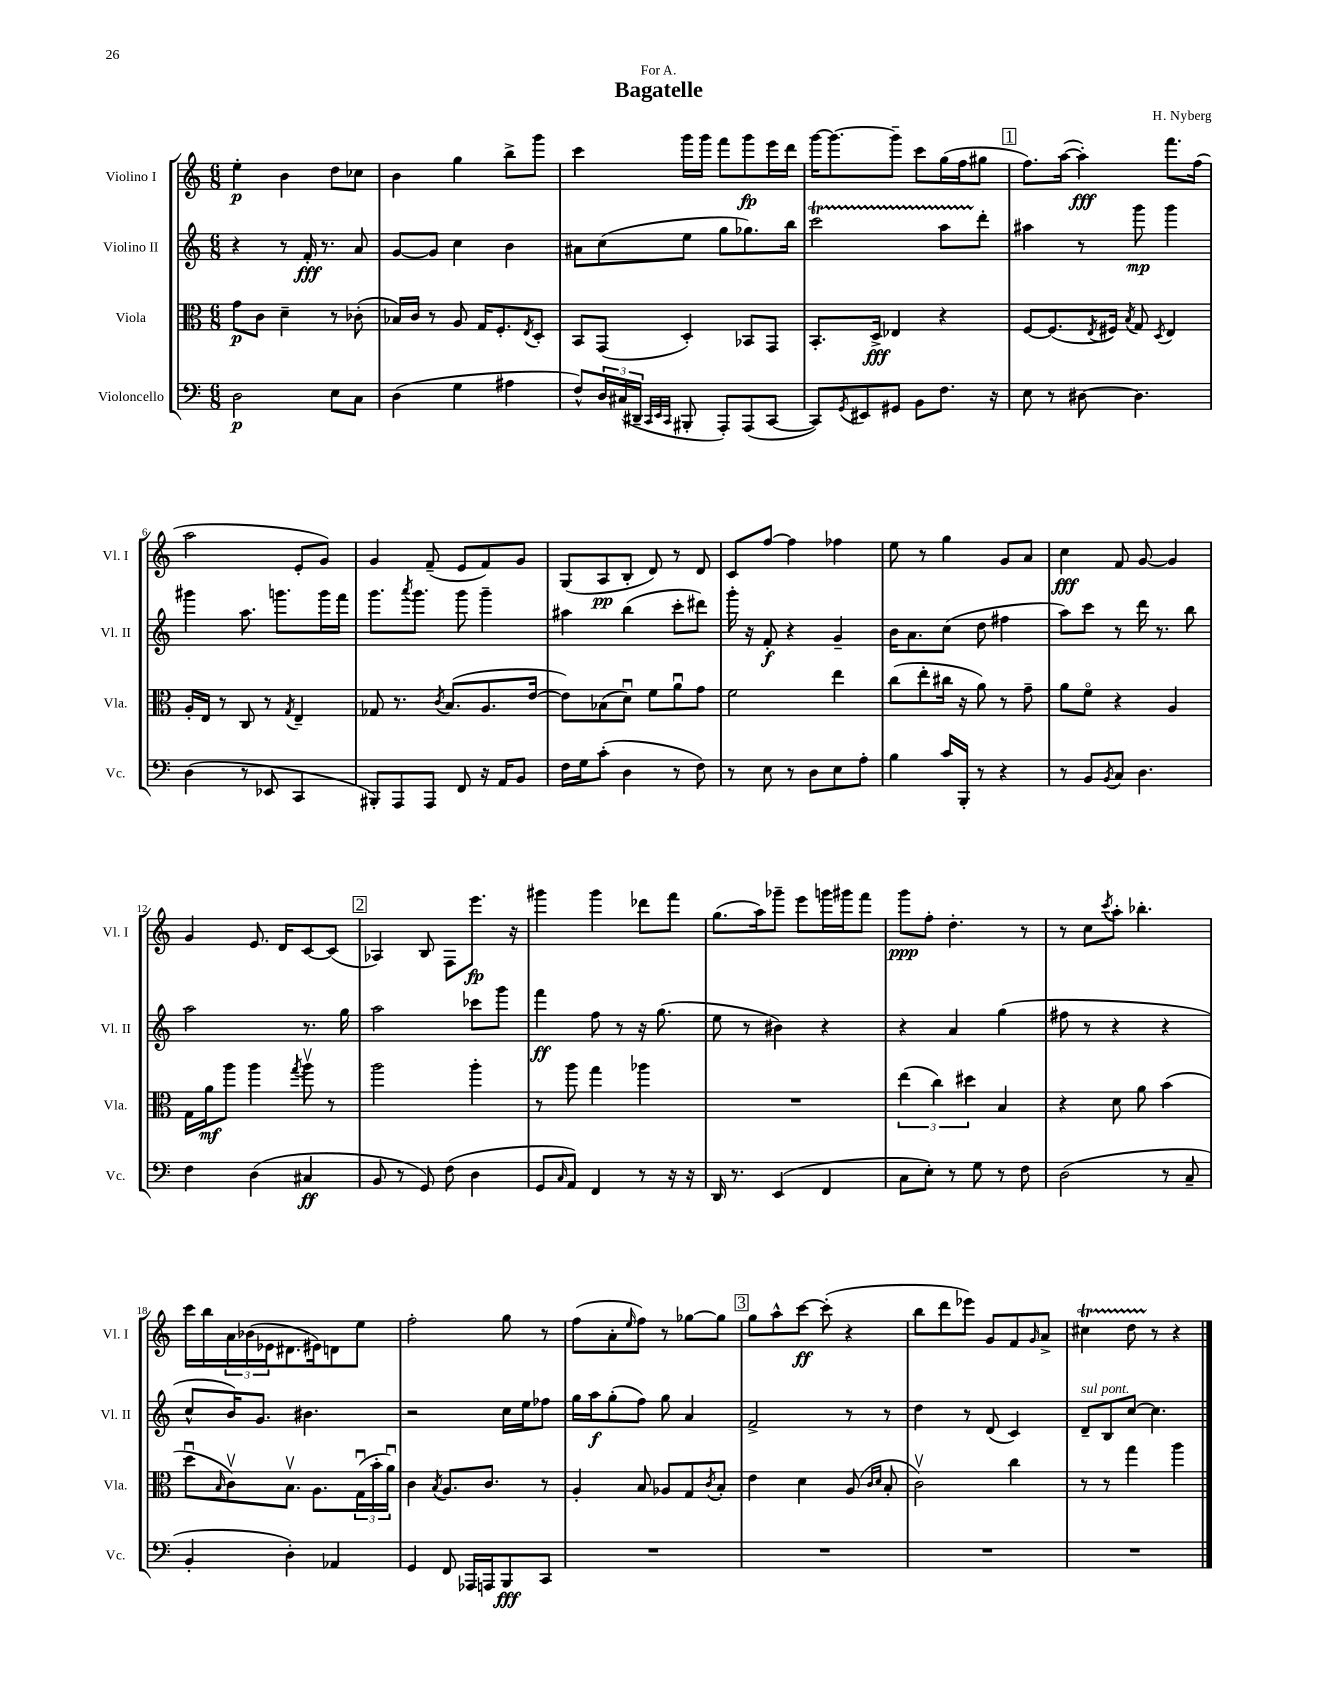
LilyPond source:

\header { title = "Bagatelle" composer = "H. Nyberg" dedication = "For A." }
<<
\new StaffGroup <<
\new Staff = "s0" \with { instrumentName = "Violino I" shortInstrumentName = "Vl. I" } {
    \clef treble \key c \major \numericTimeSignature \time 6/8
    e''4-.\p b'4 d''8 ces''8 |
    b'4 g''4 b''8-> g'''8 |
    c'''4 g'''16 g'''16 f'''8 g'''8\fp e'''16 d'''16 |
    g'''16~ g'''8.~ g'''8-- c'''8 g''16( f''16 gis''8 |
    \mark \markup { \box "1" } f''8.) a''16~( a''4-.\fff) f'''8. f''16( |
    a''2 e'8-. g'8) |
    g'4 f'8--( e'8 f'8) g'8 |
    g8( a8\pp b8-. d'8) r8 d'8 |
    c'8 f''8~ f''4 fes''4 |
    e''8 r8 g''4 g'8 a'8 |
    c''4\fff f'8 g'8~ g'4 |
    g'4 e'8. d'16 c'8~ c'8( |
    \mark \markup { \box "2" } aes4) b8 f8 e'''8.\fp r16 |
    gis'''4 gis'''4 des'''8 f'''8 |
    g''8.( a''16) ges'''8-- e'''8 g'''16 gis'''16 f'''8 |
    g'''8\ppp f''8-. d''4.-. r8 |
    r8 c''8 \acciaccatura { c'''8 } a''8-. bes''4.-. |
    c'''16 b''16 \tuplet 3/2 { a'16 bes'16( ees'16 } dis'8. eis'16) d'8 e''8 |
    f''2-. g''8 r8 |
    f''8( a'8-. \grace { e''16 } f''8) r8 ges''8~ ges''8 |
    \mark \markup { \box "3" } g''8 a''8-^ c'''8~\ff c'''8-.( r4 |
    b''8 d'''8 ees'''8) g'8 f'8 \grace { g'16 } a'8-> |
    cis''4\startTrillSpan d''8 r8\stopTrillSpan r4 \bar "|." |
}
\new Staff = "s1" \with { instrumentName = "Violino II" shortInstrumentName = "Vl. II" } {
    \clef treble \key c \major \numericTimeSignature \time 6/8
    r4 r8 f'16-.\fff r8. a'8 |
    g'8~ g'8 c''4 b'4 |
    ais'8 c''8( e''8 g''8 ges''8.) b''16 |
    c'''2\startTrillSpan a''8 d'''8-.\stopTrillSpan |
    \mark \markup { \box "1" } ais''4 r8 g'''8\mp g'''4 |
    gis'''4 a''8. g'''8. g'''16 f'''16 |
    g'''8. \acciaccatura { a'''8 } g'''8. g'''8 g'''4-- |
    ais''4 b''4( c'''8-. dis'''8) |
    g'''16-. r16 f'8-.\f r4 g'4-- |
    b'16 a'8. c''8( d''8 fis''4 |
    a''8) c'''8 r8 d'''16 r8. b''8 |
    a''2 r8. g''16 |
    \mark \markup { \box "2" } a''2 ces'''8 g'''8 |
    f'''4\ff f''8 r8 r16 g''8.( |
    e''8 r8 bis'4) r4 |
    r4 a'4 g''4( |
    fis''8 r8 r4 r4 |
    c''8-^ b'16) g'8. bis'4. |
    r2 c''16 e''16 fes''8 |
    g''16 a''16\f g''8-.( f''8) g''8 a'4 |
    \mark \markup { \box "3" } f'2-> r8 r8 |
    d''4 r8 d'8( c'4) |
    d'8--^\markup { \italic "sul pont." } b8 c''8~ c''4. \bar "|." |
}
\new Staff = "s2" \with { instrumentName = "Viola" shortInstrumentName = "Vla." } {
    \clef alto \key c \major \numericTimeSignature \time 6/8
    g'8\p c'8 d'4-- r8 ces'8-.( |
    bes16) c'16 r8 a8 g16 f8.-. \acciaccatura { e8 } d8-. |
    b,8 g,8( d4-.) bes,8 g,8 |
    b,8.-. d16->\fff ees4 r4 |
    \mark \markup { \box "1" } f8~ f8.( \acciaccatura { e8 } fis16) \acciaccatura { b8 } g8 \acciaccatura { d8 } e4 |
    a16-. e16 r8 c8 r8 \acciaccatura { g8 } e4-- |
    ges8 r8. \acciaccatura { c'8 } b8.( a8. e'16~ |
    e'8) bes8( d'8\downbow) f'8 a'8\downbow g'8 |
    f'2 e''4 |
    c''8( e''8-. cis''16 r16 a'8) r8 g'8-- |
    a'8 f'8\flageolet r4 a4 |
    g16 a'16\mf a''8 a''4 \acciaccatura { g''8 } a''8\upbow r8 |
    \mark \markup { \box "2" } a''2 a''4-. |
    r8 a''8 g''4 aes''4 |
    R2. |
    \tuplet 3/2 { e''4( c''4) dis''4 } b4 |
    r4 d'8 a'8 b'4( |
    d''8\downbow \grace { b16 } c'8\upbow) b8.\upbow a8. \tuplet 3/2 { g16\downbow( b'16-. a'16\downbow) } |
    c'4 \acciaccatura { b8 } a8. c'8. r8 |
    a4-. b8 aes8 g8 \acciaccatura { c'8 } b8-. |
    \mark \markup { \box "3" } e'4 d'4 a8( \grace { c'16 d'16 } b8-. |
    c'2\upbow) c''4 |
    r8 r8 g''4 a''4 \bar "|." |
}
\new Staff = "s3" \with { instrumentName = "Violoncello" shortInstrumentName = "Vc." } {
    \clef bass \key c \major \numericTimeSignature \time 6/8
    d2\p e8 c8 |
    d4( g4 ais4 |
    f8-^) \tuplet 3/2 { d16 cis16( dis,16-- } \grace { c,32 e,32 c,32 } bis,,8-. a,,8-.) a,,8( c,8~ |
    c,8) \acciaccatura { g,8 } eis,8 gis,8 b,8 f8. r16 |
    \mark \markup { \box "1" } e8 r8 dis8~ dis4. |
    d4( r8 ees,8 c,4 |
    bis,,8-.) a,,8 a,,8 f,8 r16 a,16 b,8 |
    f16 g16 c'8-.( d4 r8 f8) |
    r8 e8 r8 d8 e8 a8-. |
    b4 c'16 b,,16-. r8 r4 |
    r8 b,8 \acciaccatura { b,8 } c8 d4. |
    f4 d4( cis4\ff |
    \mark \markup { \box "2" } b,8 r8 g,8) f8( d4 |
    g,8 \grace { c16 } a,8) f,4 r8 r16 r16 |
    d,16 r8. e,4( f,4 |
    c8 e8-.) r8 g8 r8 f8 |
    d2( r8 c8-- |
    b,4-. d4-.) aes,4 |
    g,4 f,8 aes,,16 a,,16 b,,8\fff c,8 |
    R2. |
    \mark \markup { \box "3" } R2. |
    R2. |
    R2. \bar "|." |
}
>>
>>
